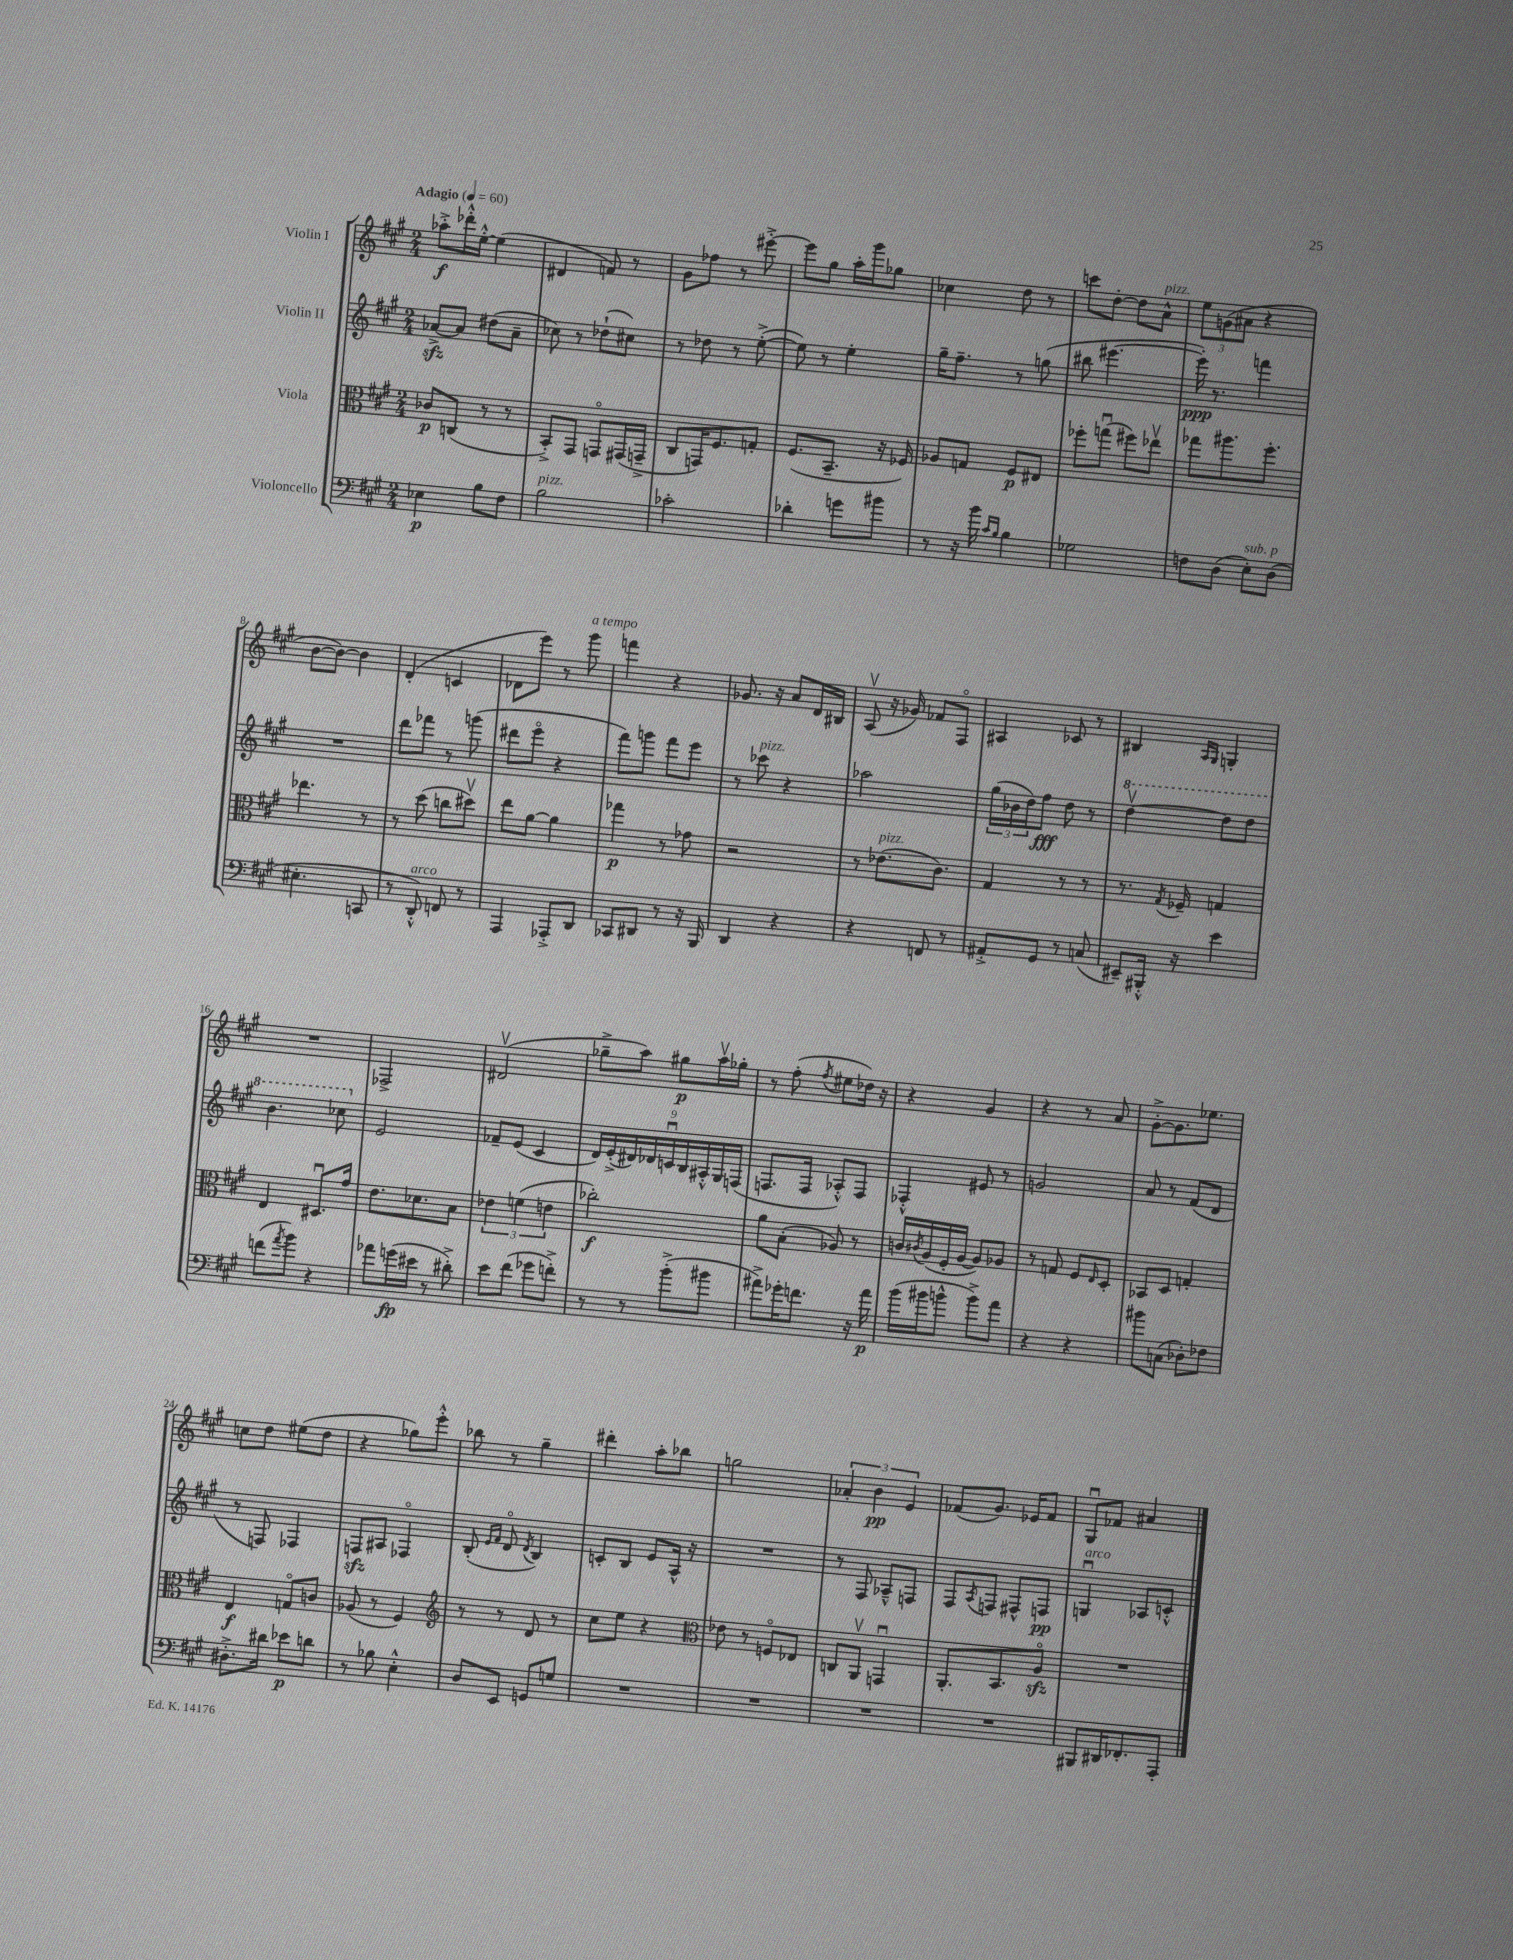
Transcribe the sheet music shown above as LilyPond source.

<<
\new StaffGroup <<
\new Staff = "s0" \with { instrumentName = "Violin I" } {
    \clef treble \key a \major \numericTimeSignature \time 2/4 \tempo "Adagio" 4 = 60
    aes''8-.->\f des'''16-.-^ e''16~-.-^ e''4( |
    dis'4 f'8) r8 |
    gis'8 fes''8 r8 eis'''8~-.-> |
    eis'''8 gis''8 a''16-. gis'''16 ges''8 |
    ces''4 d''8 r8 |
    c'''8 d''8~-. d''8 a'8-^^\markup { \italic "pizz." } |
    \tuplet 3/2 { e''8 g'8( ais'8 } r4 |
    b'8~ b'8~) b'4 |
    d'4-.( c'4 |
    des'8 e'''8) r8 gis'''8^\markup { \italic "a tempo" } |
    f'''4 r4 |
    ges'8. r16 a'8 d'16 bis16 |
    a8\upbow( r16 ges'16) fes'8 fis8\flageolet |
    ais4 ces'8 r8 |
    bis4 \grace { a16 gis16 } g4-. |
    R2 |
    fes2-> |
    dis'2\upbow( |
    ges''8---> a''8) gis''8\p a''16\upbow ges''16-. |
    r8 fis''8-.( \acciaccatura { fis''8 } eis''8 des''16) r16 |
    r4 gis'4 |
    r4 r8 a'8 |
    gis'8~-.-> gis'8. ees''8. |
    c''8 d''8 eis''8( d''8 |
    r4 ges''8) e'''8-.-^ |
    bes''8 r8 gis''4-- |
    dis'''4-. a''8-. bes''8 |
    g''2 |
    \tuplet 3/2 { aes'4-. b'4\pp e'4 } |
    fes'8( gis'8.) ees'16 fes'8 |
    gis8\downbow fes'8 ais'4 \bar "|." |
}
\new Staff = "s1" \with { instrumentName = "Violin II" } {
    \clef treble \key a \major \numericTimeSignature \time 2/4
    aes'8~->\sfz aes'8 dis''8( aes'8-- |
    ces''8) r8 des''8-!( cis''8) |
    r8 des''8 r8 e''8~-.->( |
    e''8) r8 e''4-. |
    gis''16-- fis''8.-- r8 g''8( |
    bis''8 eis'''4.~ |
    eis'''16-.\ppp) r8. f'''4 |
    R2 |
    d'''8 fes'''8 r8 g'''8( |
    dis'''8 e'''8\flageolet r4 |
    fis'''8) g'''8 fis'''8 e'''8 |
    r8 ces'''8^\markup { \italic "pizz." } r4 |
    aes''2 |
    \tuplet 3/2 { gis''16( bes'16 d''16) } fis''8\fff d''8 r8 |
    \ottava #1 d'''4~\upbow d'''8 d'''8 |
    b''4. ces'''8 \ottava #0 |
    e'2 |
    fes'8-- e'8( cis'4 |
    \tuplet 9/8 { d'16) e'16-.->( dis'16) des'16 c'16\downbow b16 ais16-.-^ gis16 f16( } |
    f8. f16 aes8-.-^) f8 |
    fes4-.-^ eis'8 r8 |
    g'2 |
    a'8 r8 fis'8( d'8 |
    r8 f8) fes4 |
    f8\sfz ais8 fes4\flageolet |
    b8-.( \grace { e'16 fis'16 } d'8\flageolet \acciaccatura { d'8 } b4) |
    c'8-. b8 e'8 a16-^ r16 |
    R2 |
    r8 fis8 aes8---^ f8 |
    fis8 \acciaccatura { a8 } f8 fis8-^ f8\pp |
    g4\downbow^\markup { \italic "arco" } aes8 c'8-.-^ \bar "|." |
}
\new Staff = "s2" \with { instrumentName = "Viola" } {
    \clef alto \key a \major \numericTimeSignature \time 2/4
    ces'8\p c8( r8 r8 |
    b,8-.->) gis,8 g,8\flageolet gis,16( g,16---> |
    cis8 g,16) fis8. g8-. |
    fis8.( b,8.-- r16 fes16) |
    aes8 g8 fis8\p eis8 |
    fes''8-. g''8\downbow( fis''8) ees''8\upbow |
    ges''8 ais''8. fis''8.-. |
    ees''4. r8 |
    r8 d''8( c''8 dis''8\upbow) |
    e''8 a'8~ a'4 |
    ges''4\p r8 ges'8 |
    r2 |
    r8 ees'8.^\markup { \italic "pizz." }( cis'8.) |
    gis4 r8 r8 |
    r8. \acciaccatura { gis8 } fes16-- g4 |
    e4 dis8.\downbow gis'16 |
    e'8. des'8. b8 |
    \tuplet 3/2 { ees'4 f'4( e'4 } |
    ces''2-.\f) |
    a'8 b8-.( aes8) r8 |
    c'16 \acciaccatura { cis'8 } a16( fis16-. a16~ a8) aes8 |
    r8 g8 fis8 \grace { e16 } d8-. |
    bes,8 d8 g4-. |
    e4\f g8\flageolet c'8 |
    aes8( r8 fis4) |
    \clef treble r8 r8 d'8 r8 |
    cis''8 e''8 r4 |
    \clef alto ees'8 r8 f8\flageolet ees8 |
    c8 a,8\upbow g,4\downbow |
    a,8.-. b,8. a8\flageolet\sfz |
    R2 \bar "|." |
}
\new Staff = "s3" \with { instrumentName = "Violoncello" } {
    \clef bass \key a \major \numericTimeSignature \time 2/4
    ees4\p b8 fis8 |
    b2^\markup { \italic "pizz." } |
    ces'2-. |
    des'4-. g'8 bis'8 |
    r8 r16 b'16 \grace { cis'16 b16 } b4 |
    ges2 |
    f8 d8( e8-.^\markup { \italic "sub. p" }) d8( |
    eis4.-. c,8 |
    r8 d,8-.-^^\markup { \italic "arco" }) f,8 r8 |
    a,,4 aes,,8-.-> d,8 |
    ces,8 dis,8 r8 r16 b,,16 |
    d,4 r4 |
    r4 f,8 r8 |
    ais,8-.-> gis,8 r8 c8( |
    eis,8--) bis,,16-.-^ r16 e'4 |
    f'8( \acciaccatura { a'8 } b'8) r4 |
    aes'8 g'16\fp( eis'16 r8 dis'8-.->) |
    e'8 fis'8( ges'8 f'8-.->) |
    r8 r8 b'8-.->( bis'8 |
    ais'8->) ges'16-. f'8. r16 ais'16\p |
    b'16( bis'16 b'8-^ b'8->) a'8 |
    r4 r4 |
    bis'8 c8( des8-.) fes8 |
    dis8.-.-> dis'16 ees'8\p d'8 |
    r8 bes8 e4-.-^ |
    d8 e,8 g,8 g8 |
    R2 |
    R2 |
    R2 |
    R2 |
    bis,,8 dis,16 fes,8.-. a,,8-. \bar "|." |
}
>>
>>
